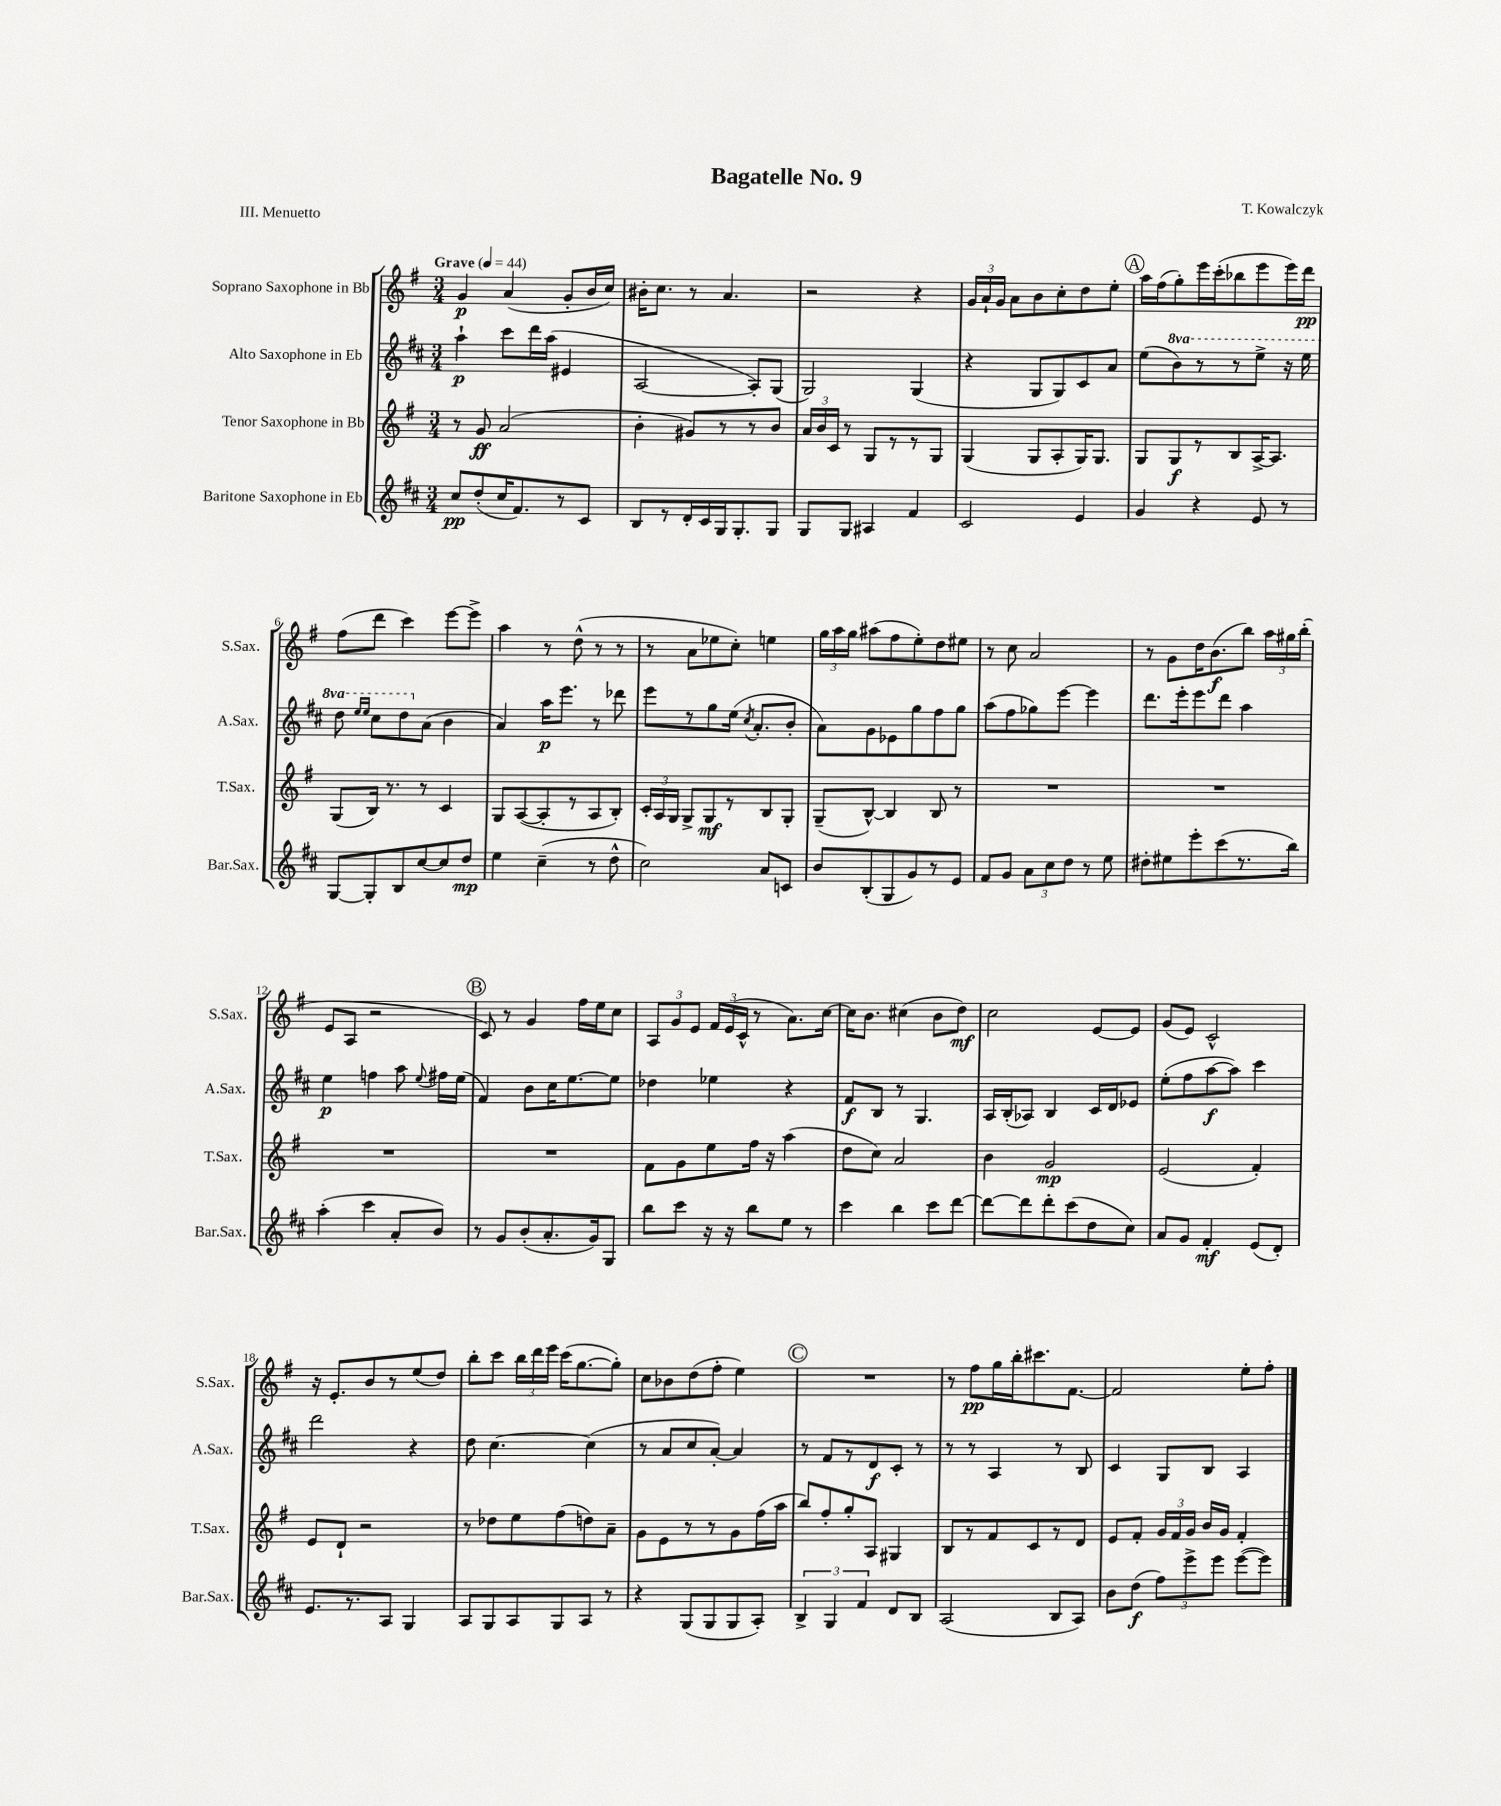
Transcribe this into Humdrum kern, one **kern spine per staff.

**kern	**kern	**kern	**kern
*staff4	*staff3	*staff2	*staff1
*clefG2	*clefG2	*clefG2	*clefG2
*k[f#c#]	*k[f#]	*k[f#c#]	*k[f#]
*M3/4	*M3/4	*M3/4	*M3/4
*MM44	*MM44	*MM44	*MM44
8cc#	8r	4aa`	4g
(8dd'	8g	.	.
16cc#	(2a	8ccc#	(4a
8.f#)	.	.	.
.	.	16ddd	.
.	.	(16aa	.
8r	.	4e#	8g'
8c#	.	.	16b
.	.	.	16cc)
=	=	=	=
8B	4b'	[2A	16b#'
.	.	.	8.cc
8r	.	.	.
16d'	8g#)	.	8r
16c#	.	.	.
16G	8r	.	4.a
8.G'	.	.	.
.	8r	8A'])	.
8G	8b	(8G	.
=	=	=	=
8G	24a	2G)	2r
.	24b	.	.
.	24c	.	.
8G	8r	.	.
4A#	8G	.	.
.	8r	.	.
4f#	8r	(4G	4r
.	8G	.	.
=	=	=	=
2c#	(4G	4r	24g
.	.	.	24a`
.	.	.	24g
.	.	.	8a
.	8G	8G	8b
.	8A'	8G)	8cc'
4e	16G)	8c#	8dd
.	8.G	.	.
.	.	8a	8ee'
=	=	=	=
4g	8G	(8ee	16aa
.	.	.	(16ff#
.	8G	8bb)	8gg')
4r	8r	8r	16eee
.	.	.	(16ccc'
.	8B	8r	8bb-
8e	[16A^	8eee^	8eee
.	8.A]	.	.
8r	.	16r	16eee)
.	.	16eee	16ddd
=	=	=	=
[8G	(8G	8ddd	(8ff#
.	.	16qqeee	.
.	.	16qqeee	.
8G']	16B)	8ccc#	8ddd
.	8.r	.	.
8B	.	8ddd	4ccc)
[8cc#	8r	(8a	.
8cc#]	4c	4b	[8eee
8dd	.	.	8eee^]
=	=	=	=
4ee	8G	4a)	4aa
.	([8A	.	.
(4cc#~	8A']	16aa	8r
.	.	8.eee	.
.	8r	.	(8dd^^
8r	8A	8r	8r
8dd^^	8B')	8ddd-	8r
=	=	=	=
2cc#)	24c'	8eee	8r
.	24A	.	.
.	24G	.	.
.	8G^	8r	8a
.	8G	8gg	8ee-
.	8r	(16ee	8cc')
.	.	8qcc#	.
.	.	8.a'	.
8a	8B	.	4ee
8c	8G'	8b'	.
=	=	=	=
8b	(8G~	8a)	24gg
.	.	.	24aa
.	.	.	24gg
(8B'	[8B^^)	8g	(8aa#
8G	4B]	8e-	8ff#
8g)	.	8gg	8ee')
8r	8B	8ff#	8dd
8e	8r	8gg	8ee#
=	=	=	=
8f#	2.r	(8aa	8r
8g	.	8ff#	8cc
12a	.	8gg-)	2a
12cc#	.	.	.
.	.	[8eee	.
12dd	.	.	.
8r	.	4eee]	.
8ee	.	.	.
=	=	=	=
8dd#'	2.r	8.ddd	8r
8ee#	.	.	8g
.	.	16eee'	.
8eee'	.	8eee	16dd
.	.	.	(8.b
(8ccc#	.	8ddd	.
8.r	.	4aa	8bb)
.	.	.	24aa
.	.	.	24gg#
16bb)	.	.	.
.	.	.	(24bb'
=	=	=	=
(4aa'	2.r	4ee	8e
.	.	.	8A
4ccc#	.	4ff	2r
8a'	.	8aa	.
.	.	8qqee	.
8b)	.	16ff#	.
.	.	(16ee	.
=	=	=	=
8r	2.r	4f#)	8c)
8g	.	.	8r
(8b'	.	8b	4g
8.a'	.	16cc#	.
.	.	[8.ee	.
.	.	.	16ff#
16g)	.	.	16ee
8G	.	8ee]	8cc
=	=	=	=
8bb	8f#	4dd-	12A
.	.	.	12g
8ccc#	8g	.	.
.	.	.	12e
16r	8ee	4ee-	24f#
.	.	.	(24e
16r	.	.	.
.	.	.	24c^^
8bb	16ff#	.	8r
.	16r	.	.
8ee	(4aa	4r	8.a)
8r	.	.	.
.	.	.	[16cc
=	=	=	=
4ccc#	8dd	8f#	16cc]
.	.	.	8.b
.	8cc)	8B	.
4bb	2a	8r	(4cc#
.	.	4.G	.
8ccc#	.	.	8b
[8ddd	.	.	8dd)
=	=	=	=
8ddd_	4b	16A	2cc
.	.	(16B'	.
8ddd]	.	8A-)	.
8ddd'	2g	4B	.
(8ccc#	.	.	.
8dd	.	16c#	[8e
.	.	16d	.
8cc#)	.	8e-	8e]
=	=	=	=
8a	(2e	(8ee'	(8g
8g	.	8ff#	8e)
4f#'	.	[8aa	2c^^
.	.	8aa])	.
(8e	4f#')	4ccc#	.
8d')	.	.	.
=	=	=	=
8.e	8e	2ddd	16r
.	.	.	8.e'
.	8d`	.	.
8.r	.	.	.
.	2r	.	8b
8A	.	.	8r
4G	.	4r	(8ee
.	.	.	8dd)
=	=	=	=
8A	8r	8dd	8bb'
8G	8dd-	[4.cc#	8ccc
8A	8ee	.	24bb
.	.	.	24ddd
.	.	.	24eee
8G	(8ff#	.	(16ccc
.	.	.	[8.gg
8A	8dd)	(4cc#]	.
8r	8a~	.	8gg'])
=	=	=	=
4r	8g	8r	8cc
.	8e	8a	8b-
(8G	8r	8cc#	(8dd
8G	8r	[8a')	8ff#'
8G	8g	4a]	4ee)
8A')	(16ff#	.	.
.	16aa	.	.
=	=	=	=
6B^	8bb)	8r	2.r
.	8ff#'	8f#	.
6G	.	.	.
.	8gg'	8r	.
6f#	.	.	.
.	8A	8d	.
8d	4G#	8c#'	.
8B	.	8r	.
=	=	=	=
(2A	8B	8r	8r
.	8r	8r	8ff#
.	8f#	4A	16gg
.	.	.	16bb'
.	8c	.	8.ccc#
8B	8r	8r	.
.	.	.	[8.f#
8A)	8d	8B	.
=	=	=	=
8b	8e	4c#	2f#]
(8dd	8f#'	.	.
12ff#)	24g	8G	.
.	24f#	.	.
12eee^	24g	.	.
.	16b	8B	.
12eee	.	.	.
.	16g	.	.
([8eee	4f#'	4A	8ee'
8eee])	.	.	8ff#'
==	==	==	==
*-	*-	*-	*-
